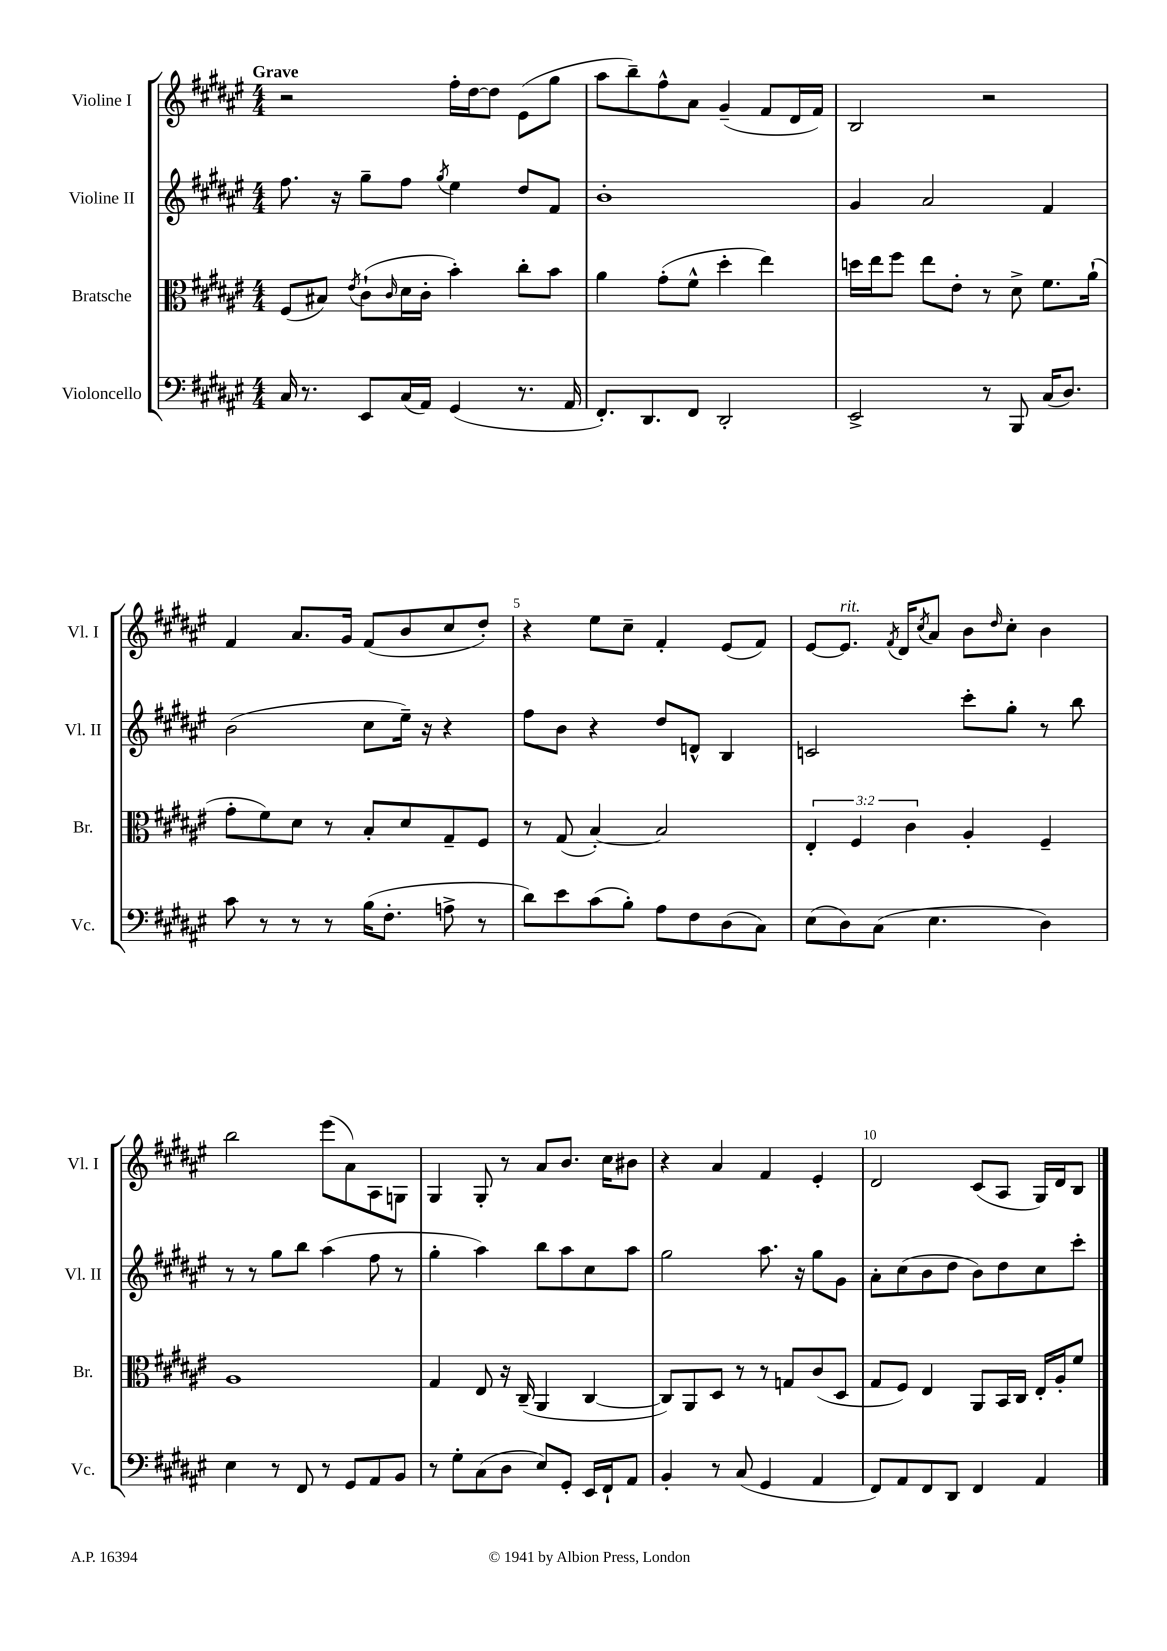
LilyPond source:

<<
\new StaffGroup <<
\new Staff = "s0" \with { instrumentName = "Violine I" shortInstrumentName = "Vl. I" } {
    \clef treble \key fis \major \numericTimeSignature \time 4/4 \tempo "Grave"
    r2 fis''16-. dis''16~ dis''8 eis'8( gis''8 |
    ais''8 b''8--) fis''8-^ ais'8 gis'4--( fis'8 dis'16 fis'16) |
    b2 r2 |
    fis'4 ais'8. gis'16 fis'8( b'8 cis''8 dis''8-.) |
    r4 eis''8 cis''8-- fis'4-. eis'8( fis'8) |
    eis'8~ eis'8.^\markup { \italic "rit." } \acciaccatura { fis'8 } dis'16 \acciaccatura { cis''8 } ais'8 b'8 \grace { dis''16 } cis''8-. b'4 |
    b''2 eis'''8( ais'8) ais8 g8 |
    gis4 gis8-. r8 ais'8 b'8. cis''16 bis'8 |
    r4 ais'4 fis'4 eis'4-. |
    dis'2 cis'8( ais8 gis16) dis'16 b8 \bar "|." |
}
\new Staff = "s1" \with { instrumentName = "Violine II" shortInstrumentName = "Vl. II" } {
    \clef treble \key fis \major \numericTimeSignature \time 4/4
    fis''8. r16 gis''8-- fis''8 \acciaccatura { gis''8 } eis''4 dis''8 fis'8 |
    b'1-. |
    gis'4 ais'2 fis'4 |
    b'2( cis''8 eis''16--) r16 r4 |
    fis''8 b'8 r4 dis''8 d'8-^ b4 |
    c'2 cis'''8-. gis''8-. r8 b''8 |
    r8 r8 gis''8 b''8 ais''4( fis''8 r8 |
    gis''4-. ais''4) b''8 ais''8 cis''8 ais''8 |
    gis''2 ais''8. r16 gis''8 gis'8 |
    ais'8-. cis''8( b'8 dis''8 b'8) dis''8 cis''8 cis'''8-. \bar "|." |
}
\new Staff = "s2" \with { instrumentName = "Bratsche" shortInstrumentName = "Br." } {
    \clef alto \key fis \major \numericTimeSignature \time 4/4 \override Staff.TupletNumber.text = #tuplet-number::calc-fraction-text
    fis8( bis8) \acciaccatura { eis'8 } cis'8-!( \grace { cis'16 } dis'16 cis'16-. b'4-.) cis''8-. b'8 |
    ais'4 gis'8-.( fis'8-^ dis''4-. eis''4) |
    d''16 eis''16 fis''8 eis''8 eis'8-. r8 dis'8-> fis'8. ais'16-!( |
    gis'8-. fis'8) dis'8 r8 b8-. dis'8 gis8-- fis8 |
    r8 gis8( b4~-.) b2 |
    \tuplet 3/2 { eis4-. fis4 cis'4 } ais4-. fis4-- |
    ais1 |
    gis4 eis8 r16 cis16--( ais,4 cis4~ |
    cis8) ais,8 dis8 r8 r8 g8 cis'8( dis8 |
    gis8 fis8) eis4 ais,8 b,16 cis16 eis16-. ais16-. fis'8 \bar "|." |
}
\new Staff = "s3" \with { instrumentName = "Violoncello" shortInstrumentName = "Vc." } {
    \clef bass \key fis \major \numericTimeSignature \time 4/4
    cis16 r8. eis,8 cis16( ais,16) gis,4( r8. ais,16 |
    fis,8.-.) dis,8. fis,8 dis,2-. |
    eis,2-> r8 b,,8 cis16( dis8.) |
    cis'8 r8 r8 r8 b16( fis8.-. a8-> r8 |
    dis'8) eis'8 cis'8( b8-.) ais8 fis8 dis8( cis8) |
    eis8( dis8) cis8( eis4. dis4) |
    eis4 r8 fis,8 r8 gis,8 ais,8 b,8 |
    r8 gis8-. cis8( dis8 eis8) gis,8-. eis,16 fis,16-! ais,8 |
    b,4-. r8 cis8( gis,4 ais,4 |
    fis,8) ais,8 fis,8 dis,8 fis,4 ais,4 \bar "|." |
}
>>
>>
\layout { \context { \Score \override BarNumber.break-visibility = ##(#f #t #t) barNumberVisibility = #(every-nth-bar-number-visible 5) } }
